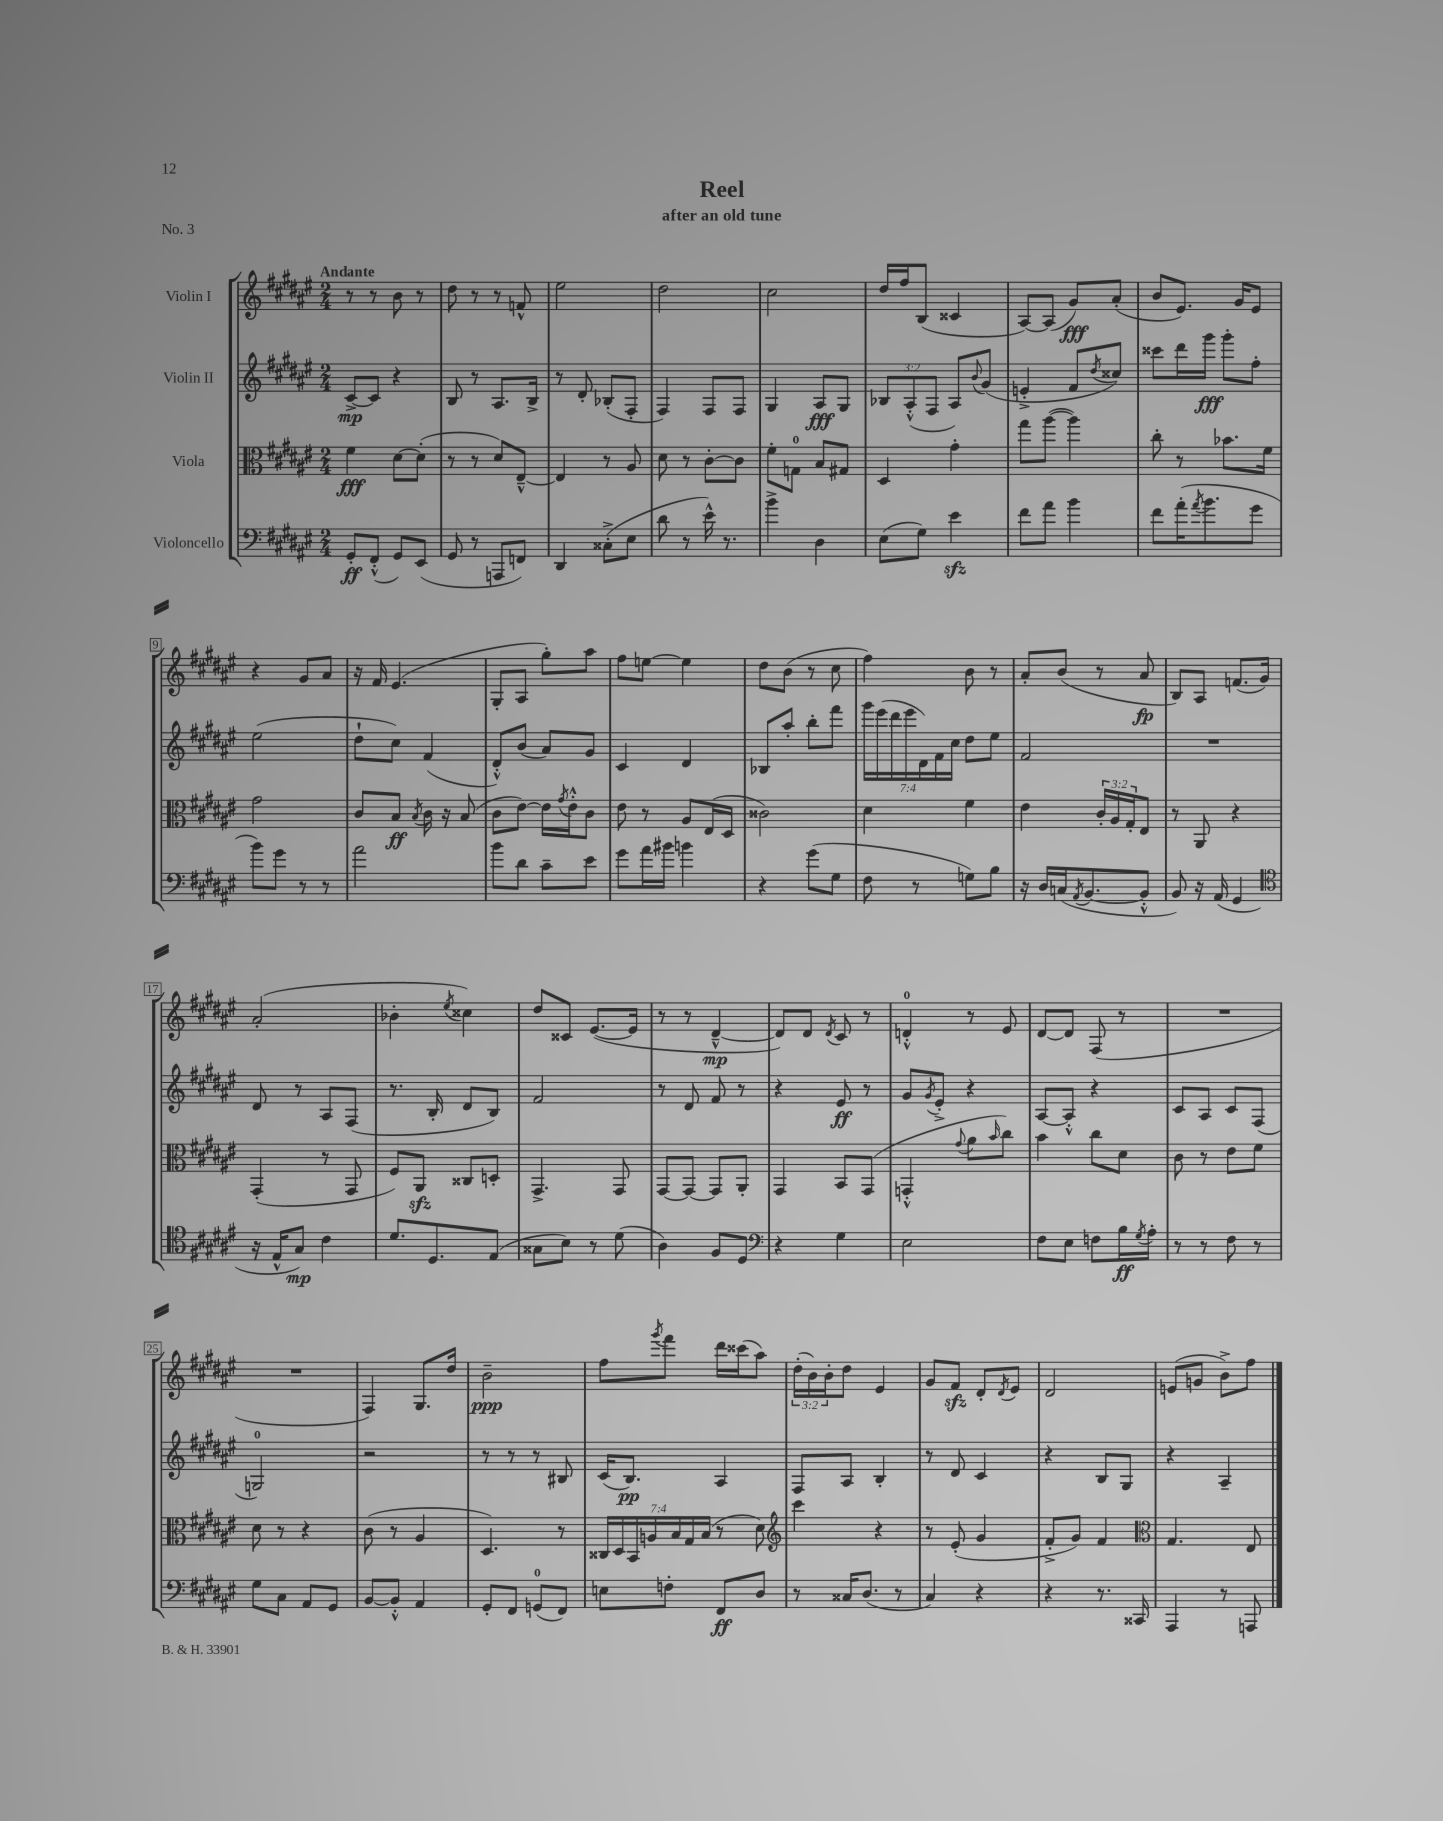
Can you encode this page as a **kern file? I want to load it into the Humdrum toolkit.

**kern	**dynam	**kern	**dynam	**kern	**dynam	**kern	**dynam
*part4	*part4	*part3	*part3	*part2	*part2	*part1	*part1
*staff4	*staff4	*staff3	*staff3	*staff2	*staff2	*staff1	*staff1
*I"Violoncello	*	*I"Viola	*	*I"Violin II	*	*I"Violin I	*
*clefF4	*	*clefC3	*	*clefG2	*	*clefG2	*
*k[f#c#g#d#a#e#]	*	*k[f#c#g#d#a#e#]	*	*k[f#c#g#d#a#e#]	*	*k[f#c#g#d#a#e#]	*
*M2/4	*	*M2/4	*	*M2/4	*	*M2/4	*
=1	=1	=1	=1	=1	=1	=1	=1
!	!	!	!	!	!	!LO:TX:a:B:t=Andante	!
8GG#'/L	ff	4f#\	fff	[8c#^/L	mp	8r	.
(8FF#'^^/J	.	.	.	8c#/J]	.	8r	.
8GG#/L)	.	[8d#\L	.	4r	.	8b\	.
(8EE#/J	.	(8d#'\J]	.	.	.	8r	.
=2	=2	=2	=2	=2	=2	=2	=2
8GG#/	.	8r	.	8B/	.	8dd#\	.
8r	.	8r	.	8r	.	8r	.
8AAAn/L	.	8d#/L)	.	8.A#/L	.	8r	.
8FFn/J)	.	[8E#~^^/J	.	.	.	8fn^^/	.
.	.	.	.	16B^/Jk	.	.	.
=3	=3	=3	=3	=3	=3	=3	=3
4DD#/	.	4E#/]	.	8r	.	2ee#\	.
.	.	.	.	8d#'/	.	.	.
(8C##X'^\L	.	8r	.	(8B-X'/L	.	.	.
8E#\J	.	8A#/	.	8F#'/J	.	.	.
=4	=4	=4	=4	=4	=4	=4	=4
8d#\	.	8d#\	.	4F#/)	.	2dd#\	.
8r	.	8r	.	.	.	.	.
16e#^^\)	.	[8c#'\L	.	8F#/L	.	.	.
8.r	.	.	.	.	.	.	.
.	.	8c#\J]	.	8F#/J	.	.	.
=5	=5	=5	=5	=5	=5	=5	=5
4b^\	.	8f#'\L	.	4G#/	.	2cc#\	.
.	.	8Gn\J	.	.	.	.	.
4D#\	.	8B/L	.	8A#/L	fff	.	.
.	.	8G#X/J	.	8G#/J	.	.	.
=6	=6	=6	=6	=6	=6	=6	=6
(8E#\L	.	4D#/	.	12B-X/L	.	16dd#/LL	.
.	.	.	.	.	.	16ff#/J	.
.	.	.	.	(12A#'^^/	.	.	.
8G#\J)	.	.	.	.	.	(8B/J	.
.	.	.	.	12F#/J	.	.	.
4e#zz\	.	4g#'\	.	8A#/L)	.	4c##X/	.
.	.	.	.	8qqb/	.	.	.
.	.	.	.	(8g#/J	.	.	.
=7	=7	=7	=7	=7	=7	=7	=7
8f#\L	.	8gg#\L	.	4en'^/	.	[8A#/L)	.
8a#\J	.	([8aa#\J	.	.	.	(8A#/J]	.
4b\	.	4aa#\])	.	8f#/L	.	8g#/L)	fff
.	.	.	.	8qdd#/	.	.	.
.	.	.	.	8cc##X/J)	.	(8a#'/J	.
=8	=8	=8	=8	=8	=8	=8	=8
8f#\L	.	8cc#'\	.	8ccc##X\L	.	8b/L	.
(16a#'\K	.	8r	.	16ddd#\L	.	8.e#/J)	.
8qa#/	.	.	.	.	.	.	.
8.b\	.	.	.	16ggg#\JJ	fff	.	.
.	.	8.b-X\L	.	8ggg#'\L	.	.	.
.	.	.	.	.	.	16g#/KL	.
8g#\J	.	.	.	8ff#'\J	.	8e#/J	.
.	.	16f#\Jk	.	.	.	.	.
!!LO:LB:g=z
=9	=9	=9	=9	=9	=9	=9	=9
8b\L)	.	2g#\	.	(2ee#\	.	4r	.
8g#\J	.	.	.	.	.	.	.
8r	.	.	.	.	.	8g#/L	.
8r	.	.	.	.	.	8a#/J	.
=10	=10	=10	=10	=10	=10	=10	=10
2a#\	.	8c#/L	.	8dd#`\L	.	16r	.
.	.	.	.	.	.	16f#/	.
.	.	8B/J	ff	8cc#\J)	.	(4.e#/	.
.	.	8qB/	.	.	.	.	.
.	.	16c#\	.	(4f#/	.	.	.
.	.	16r	.	.	.	.	.
.	.	(8B/	.	.	.	.	.
=11	=11	=11	=11	=11	=11	=11	=11
8b\L	.	8c#\L	.	8d#'^^/L)	.	8G#'/L	.
8d#\J	.	[8e#\J)	.	(8b/J	.	8A#/J	.
8c#~\L	.	16e#\LL]	.	8a#/L)	.	8gg#'\L)	.
.	.	8qg#/	.	.	.	.	.
.	.	16e#'^^\J	.	.	.	.	.
8e#\J	.	8c#\J	.	8g#/J	.	8aa#\J	.
=12	=12	=12	=12	=12	=12	=12	=12
8g#\L	.	8e#\	.	4c#/	.	8ff#\L	.
16a#\L	.	8r	.	.	.	[8een\J	.
16b#X\JJ	.	.	.	.	.	.	.
4bn\	.	8A#/L	.	4d#/	.	4ee\]	.
.	.	(16E#/L	.	.	.	.	.
.	.	16D#/JJ	.	.	.	.	.
=13	=13	=13	=13	=13	=13	=13	=13
4r	.	2c##X\)	.	8B-X/L	.	8dd#\L	.
.	.	.	.	8aa#'/J	.	(8b\J	.
(8g#\L	.	.	.	8bb'\L	.	8r	.
8G#\J	.	.	.	8fff#\J	.	8cc#\	.
=14	=14	=14	=14	=14	=14	=14	=14
8F#\	.	4d#\	.	28ggg#\LL	.	4ff#\)	.
.	.	.	.	(28eee#\	.	.	.
.	.	.	.	28ddd#\	.	.	.
.	.	.	.	28eee#\	.	.	.
8r	.	.	.	.	.	.	.
.	.	.	.	28d#\)	.	.	.
.	.	.	.	28f#\	.	.	.
.	.	.	.	28cc#\JJ	.	.	.
8Gn\L)	.	4f#\	.	8dd#\L	.	8b\	.
8B\J	.	.	.	8ee#\J	.	8r	.
=15	=15	=15	=15	=15	=15	=15	=15
16r	.	4e#\	.	2f#/	.	8a#'/L	.
16D#/LL	.	.	.	.	.	.	.
(16Cn/J	.	.	.	.	.	(8b/J	.
8qAA#/	.	.	.	.	.	.	.
[8.BB/	.	.	.	.	.	.	.
.	.	24c#'/LL	.	.	.	8r	.
.	.	24A#/	.	.	.	.	.
.	.	24G#'/J	.	.	.	.	.
8BB'^^/J]	.	8E#/J	.	.	.	8a#/	fp
=16	=16	=16	=16	=16	=16	=16	=16
8BB/)	.	8r	.	2r	.	8B/L)	.
16r	.	8AA#/	.	.	.	8A#/J	.
(16AA#/	.	.	.	.	.	.	.
4GG#/	.	4r	.	.	.	(8.fn/L	.
.	.	.	.	.	.	16g#/Jk)	.
!!LO:LB:g=z
=17	=17	=17	=17	=17	=17	=17	=17
*clefC4	*	*	*	*	*	*	*
16r	.	(4GG#'/	.	8d#/	.	(2a#'/	.
16E#^^/KL	.	.	.	.	.	.	.
8G#/J)	mp	.	.	8r	.	.	.
4c#\	.	8r	.	8A#/L	.	.	.
.	.	8GG#/	.	(8F#/J	.	.	.
=18	=18	=18	=18	=18	=18	=18	=18
8.d#/L	.	8F#/L)	.	8.r	.	4b-X'\	.
.	.	8AA#zz/J	.	.	.	.	.
8.D#/	.	.	.	16B'/	.	.	.
.	.	.	.	.	.	8qee#/	.
.	.	8C##X/L	.	8d#/L	.	4cc##X\)	.
(8E#/J	.	8Dn'/J	.	8B/J)	.	.	.
=19	=19	=19	=19	=19	=19	=19	=19
8G##X\L	.	4.GG#^/	.	2f#/	.	8dd#/L	.
8B\J)	.	.	.	.	.	8c##X/J	.
8r	.	.	.	.	.	([8.e#/L	.
(8d#\	.	8GG#/	.	.	.	.	.
.	.	.	.	.	.	16e#/Jk]	.
=20	=20	=20	=20	=20	=20	=20	=20
4A#\)	.	[8GG#/L	.	8r	.	8r	.
.	.	8GG#/J_	.	8d#/	.	8r	.
8F#/L	.	8GG#/L]	.	8f#/	.	[4d#~^^/	mp
8D#/J	.	8AA#'/J	.	8r	.	.	.
=21	=21	=21	=21	=21	=21	=21	=21
*clefF4	*	*	*	*	*	*	*
4r	.	4GG#/	.	4r	.	8d#/L])	.
.	.	.	.	.	.	8d#/J	.
.	.	.	.	.	.	8qd#/	.
4G#\	.	8BB/L	.	8e#/	ff	8c#/	.
.	.	(8GG#/J	.	8r	.	8r	.
=22	=22	=22	=22	=22	=22	=22	=22
2E#\	.	4GGn'^^/	.	8g#/L	.	4dn'^^/	.
.	.	.	.	8qg#/	.	.	.
.	.	.	.	8e#'^/J	.	.	.
.	.	8qqg#/	.	.	.	.	.
.	.	8a#\L	.	4r	.	8r	.
.	.	16qqb/	.	.	.	.	.
.	.	8cc#\J)	.	.	.	8e#/	.
=23	=23	=23	=23	=23	=23	=23	=23
8F#\L	.	4b\	.	[8A#/L	.	[8d#/L	.
8E#\J	.	.	.	8A#'^^/J]	.	8d#/J]	.
8Fn\L	.	8cc#\L	.	4r	.	(8F#/	.
16B\L	ff	8d#\J	.	.	.	8r	.
8qG#/	.	.	.	.	.	.	.
16A#'\JJ	.	.	.	.	.	.	.
=24	=24	=24	=24	=24	=24	=24	=24
8r	.	8c#\	.	8c#/L	.	2r	.
8r	.	8r	.	8A#/J	.	.	.
8F#\	.	8e#\L	.	8c#/L	.	.	.
8r	.	8f#\J	.	(8F#/J	.	.	.
!!LO:LB:g=z
=25	=25	=25	=25	=25	=25	=25	=25
8G#\L	.	8d#\	.	2Gn/)	.	2r	.
8C#\J	.	8r	.	.	.	.	.
8AA#/L	.	4r	.	.	.	.	.
8GG#/J	.	.	.	.	.	.	.
=26	=26	=26	=26	=26	=26	=26	=26
[8BB/L	.	(8c#\	.	2r	.	4F#/)	.
8BB'^^/J]	.	8r	.	.	.	.	.
4AA#/	.	4A#/	.	.	.	8.G#/L	.
.	.	.	.	.	.	16dd#/Jk	.
=27	=27	=27	=27	=27	=27	=27	=27
8GG#'/L	.	4.D#/)	.	8r	.	2b~\	ppp
8FF#/J	.	.	.	8r	.	.	.
(8GGn/L	.	.	.	8r	.	.	.
8FF#/J)	.	8r	.	8B#X/	.	.	.
=28	=28	=28	=28	=28	=28	=28	=28
8En\L	.	28C##X/LL	.	(16c#/KL	.	8ff#\L	.
.	.	28D#/	.	.	.	.	.
.	.	.	.	8.B/J)	pp	.	.
.	.	28BB/	.	.	.	.	.
.	.	28An/	.	.	.	.	.
.	.	.	.	.	.	8qggg#/	.
8Fn'\J	.	.	.	.	.	8fff#\J	.
.	.	28B/	.	.	.	.	.
.	.	28G#/	.	.	.	.	.
.	.	(28B/JJ	.	.	.	.	.
8FF#/L	ff	8r	.	4A#/	.	16ddd#\LL	.
.	.	.	.	.	.	(16ccc##X\J	.
8D#/J	.	8d#\)	.	.	.	8aa#\J)	.
=29	=29	=29	=29	=29	=29	=29	=29
*	*	*clefG2	*	*	*	*	*
8r	.	4ccc#\	.	8F#/L	.	(24dd#'\LL	.
.	.	.	.	.	.	24b\)	.
.	.	.	.	.	.	24b'\J	.
16C##X/KL	.	.	.	8A#/J	.	8dd#\J	.
(8.D#/J	.	.	.	.	.	.	.
.	.	4r	.	4B'/	.	4e#/	.
8r	.	.	.	.	.	.	.
=30	=30	=30	=30	=30	=30	=30	=30
4C#/)	.	8r	.	8r	.	8g#/L	.
.	.	(8e#'/	.	8d#/	.	8f#zz/J	.
4r	.	4g#/	.	4c#/	.	8d#'/L	.
.	.	.	.	.	.	8qd#/	.
.	.	.	.	.	.	8e#/J	.
=31	=31	=31	=31	=31	=31	=31	=31
4r	.	8f#'^/L	.	4r	.	2d#/	.
.	.	8g#/J)	.	.	.	.	.
8.r	.	4f#/	.	8B/L	.	.	.
.	.	.	.	8G#/J	.	.	.
16CC##X/	.	.	.	.	.	.	.
=32	=32	=32	=32	=32	=32	=32	=32
*	*	*clefC3	*	*	*	*	*
4AAA#/	.	4.G#/	.	4r	.	(8en/L	.
.	.	.	.	.	.	8gn/J	.
8r	.	.	.	4A#~/	.	8b^\L)	.
8AAAn/	.	8E#/	.	.	.	8ff#\J	.
==	==	==	==	==	==	==	==
*-	*-	*-	*-	*-	*-	*-	*-
